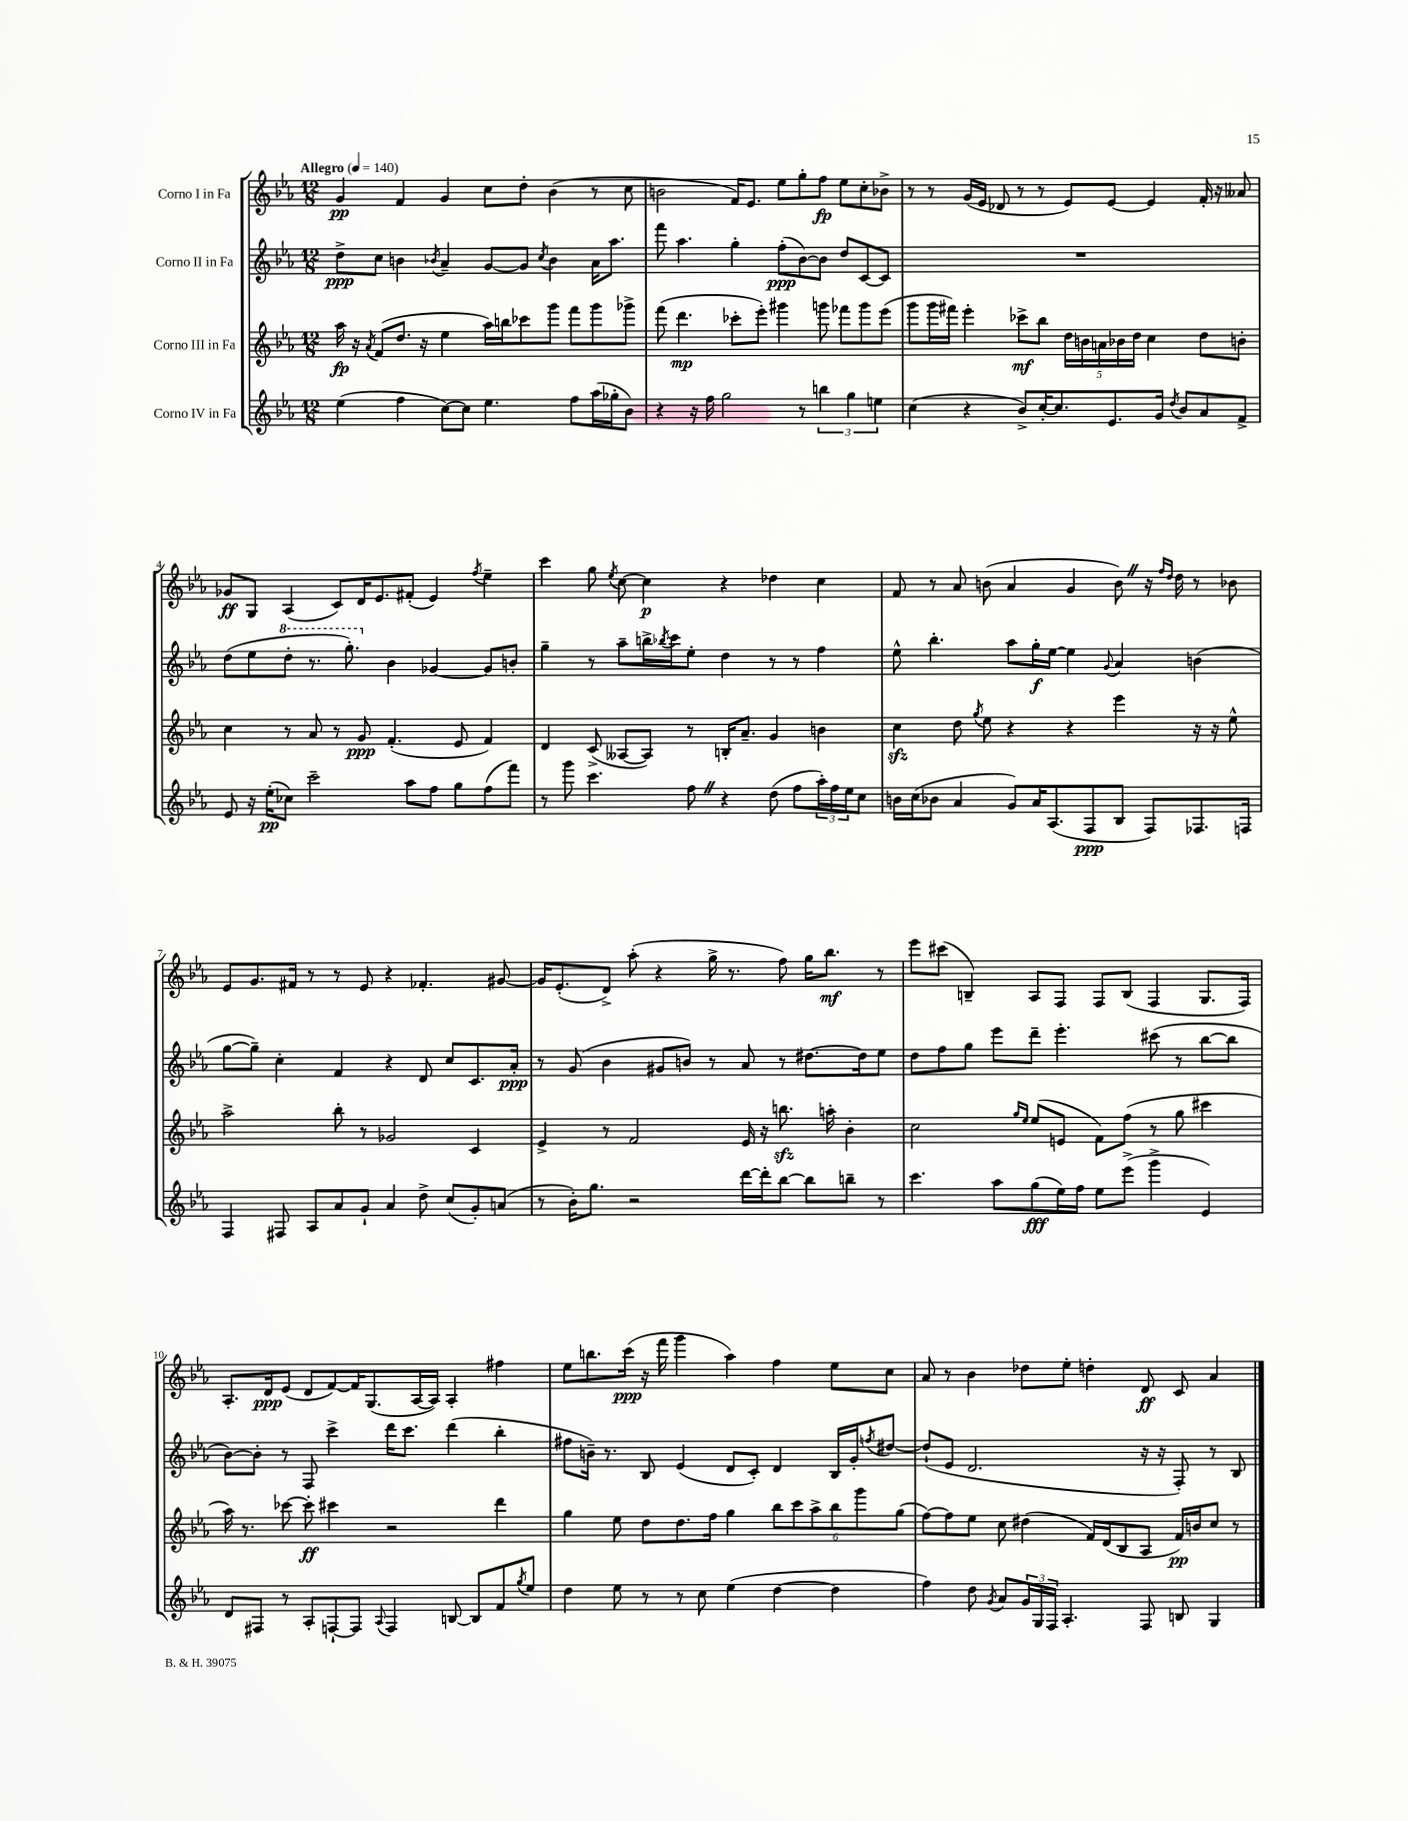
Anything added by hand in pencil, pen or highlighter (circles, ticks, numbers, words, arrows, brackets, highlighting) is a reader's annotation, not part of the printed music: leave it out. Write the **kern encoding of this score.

**kern	**dynam	**kern	**dynam	**kern	**dynam	**kern	**dynam
*part4	*part4	*part3	*part3	*part2	*part2	*part1	*part1
*staff4	*staff4	*staff3	*staff3	*staff2	*staff2	*staff1	*staff1
*I"Corno IV in Fa	*	*I"Corno III in Fa	*	*I"Corno II in Fa	*	*I"Corno I in Fa	*
*clefG2	*	*clefG2	*	*clefG2	*	*clefG2	*
*k[b-e-a-]	*	*k[b-e-a-]	*	*k[b-e-a-]	*	*k[b-e-a-]	*
*M12/8	*	*M12/8	*	*M12/8	*	*M12/8	*
*MM140	*	*MM140	*	*MM140	*	*MM140	*
=1	=1	=1	=1	=1	=1	=1	=1
!	!	!	!	!	!	!LO:TX:a:B:t=Allegro	!
(4ee-\	.	16aa-\	fp	8dd^\L	ppp	4g/	pp
.	.	16r	.	.	.	.	.
.	.	8qa-/	.	.	.	.	.
.	.	(8f/L	.	8cc\J	.	.	.
4ff\	.	8.dd/J	.	4bn\	.	4f/	.
.	.	16r	.	.	.	.	.
.	.	.	.	8qb-X/	.	.	.
[8cc\L)	.	4ee-\	.	4a-~/	.	4g/	.
8cc\J]	.	.	.	.	.	.	.
4.ee-\	.	16aa-\LL)	.	[8g/L	.	8cc\L	.
.	.	16bbn\J	.	.	.	.	.
.	.	8ccc-X\	.	8g/J]	.	8dd'\J	.
.	.	.	.	8qcc/	.	.	.
.	.	8ggg\J	.	4b-\	.	(4b-\	.
8ff\L	.	8fff\L	.	.	.	.	.
(16aa-\L	.	8ggg\	.	16a-\KL	.	8r	.
16gg-X'\J	.	.	.	8.aa-\J	.	.	.
8b-\J)	.	8ggg-X^\J	.	.	.	8cc\	.
=2	=2	=2	=2	=2	=2	=2	=2
4r	.	(8fff\	.	8fff\	.	2bn\	.
.	.	4.ddd\	mp	4.aa-\	.	.	.
16r	.	.	.	.	.	.	.
16ff\	.	.	.	.	.	.	.
2gg\	.	.	.	.	.	.	.
.	.	8ccc-X'\L	.	4gg'\	.	16f/KL)	.
.	.	.	.	.	.	8.e-/J	.
.	.	8eee-'\J)	.	.	.	.	.
.	.	4ggg#X\	.	(8ff'\L	ppp	8ee-\L	.
8r	.	.	.	[8b-\)	.	8gg'\	.
6bbn\	.	8gggn\	.	8b-\J]	.	8ff\J	fp
.	.	8fff-X\L	.	8dd/L	.	8ee-\L	.
6gg\	.	.	.	.	.	.	.
.	.	8ggg\	.	[8c/	.	8cc'\	.
6een\	.	.	.	.	.	.	.
.	.	(8eee-\J	.	8c/J]	.	8b-X^\J	.
=3	=3	=3	=3	=3	=3	=3	=3
(4cc\	.	8ggg\L	.	1.r	.	8r	.
.	.	16ggg\L	.	.	.	8r	.
.	.	16fff#X\JJ)	.	.	.	.	.
4r	.	4eee-'\	.	.	.	(16g/LL	.
.	.	.	.	.	.	16e-/JJ	.
.	.	.	.	.	.	8d-X/	.
8b-^/L)	.	8ccc-X^\L	mf	.	.	8r	.
[16cc'/K	.	8bb-\J	.	.	.	8r	.
8.cc/]	.	.	.	.	.	.	.
.	.	20dd\LL	.	.	.	8e-/L)	.
.	.	20bn\	.	.	.	.	.
.	.	20an\	.	.	.	.	.
8.e-/	.	.	.	.	.	[8e-/J	.
.	.	20b-X\	.	.	.	.	.
.	.	20dd\JJ	.	.	.	.	.
.	.	4cc\	.	.	.	4e-/]	.
16g/Jk	.	.	.	.	.	.	.
8qdd/	.	.	.	.	.	.	.
8b-/L	.	.	.	.	.	.	.
8a-/	.	8dd\L	.	.	.	16f'/	.
.	.	.	.	.	.	16r	.
8f^/J	.	8bn'\J	.	.	.	8a--X/	.
!!LO:LB:g=z
=4	=4	=4	=4	=4	=4	=4	=4
8e-/	.	4cc\	.	(8dd\L	.	8g-X/L	ff
16r	.	.	.	8ee-\	.	8G/J	.
(16ee-'\KL	pp	.	.	.	.	.	.
*	*	*	*	*8va	*	*	*
8cc-X\J)	.	8r	.	8ddd'\J	.	(4A-/	.
2ccc~\	.	8a-/	.	8.r	.	.	.
.	.	8r	.	.	.	8c/L)	.
.	.	.	.	8.ggg'\)	.	.	.
.	.	8g/	ppp	.	.	16d/K	.
.	.	.	.	.	.	8.e-/	.
*	*	*	*	*X8va	*	*	*
.	.	(4.f'/	.	4b-\	.	.	.
8aa-\L	.	.	.	.	.	(8f#X'/J	.
8ff\J	.	.	.	[4g-X/	.	4e-/)	.
8gg\L	.	8e-/	.	.	.	.	.
.	.	.	.	.	.	8qff/	.
(8ff\	.	4f/)	.	8g-/L]	.	4ee-~\	.
8fff\J)	.	.	.	8bn'/J	.	.	.
=5	=5	=5	=5	=5	=5	=5	=5
8r	.	4d/	.	4gg~\	.	4ccc\	.
8ggg\	.	.	.	.	.	.	.
4.ccc\	.	(8c^/	.	8r	.	8gg\	.
.	.	.	.	.	.	8qee-/	.
.	.	[8A--X/L	.	8aa-~\L	.	[8cc\	.
.	.	8A--/J])	.	16bbn^\L	.	4cc\]	p
.	.	.	.	8qbb-X/	.	.	.
.	.	.	.	16ccc\J	.	.	.
8ffZ\	.	8r	.	8ee-'\J	.	.	.
4r	.	16Bn'/KL	.	4dd\	.	4r	.
.	.	8.a-~/J	.	.	.	.	.
(8dd\	.	4g/	.	8r	.	4dd-X\	.
8ff\L	.	.	.	8r	.	.	.
24aa-'\L)	.	4bn\	.	4ff\	.	4cc\	.
24ff\	.	.	.	.	.	.	.
24ee-\J	.	.	.	.	.	.	.
8cc\J	.	.	.	.	.	.	.
=6	=6	=6	=6	=6	=6	=6	=6
16bn\LL	.	4cczz\	.	8ee-^^\	.	8f/	.
(16cc\J	.	.	.	.	.	.	.
8b-X\J	.	.	.	4.bb-'\	.	8r	.
4a-/	.	8dd\	.	.	.	8a-/	.
.	.	8qgg/	.	.	.	.	.
.	.	8ee-\	.	.	.	(8bn\	.
8g/L)	.	4r	.	8aa-\L	.	4a-/	.
16a-/K	.	.	.	16gg'\L	f	.	.
(8.A-/	.	.	.	[16ee-\JJ	.	.	.
.	.	4r	.	4ee-\]	.	4g/	.
8F/	ppp	.	.	.	.	.	.
.	.	.	.	8qqg/	.	.	.
8B-/J	.	4eee-\	.	4a-/	.	8bZ\)	.
8F/L)	.	.	.	.	.	16r	.
.	.	.	.	.	.	16qqff/LL	.
.	.	.	.	.	.	16qqdd/JJ	.
.	.	.	.	.	.	16dd\	.
8.F-X/	.	16r	.	(4bn\	.	8r	.
.	.	16r	.	.	.	.	.
.	.	8ee-^^\	.	.	.	8b-X\	.
16Fn/Jk	.	.	.	.	.	.	.
!!LO:LB:g=z
=7	=7	=7	=7	=7	=7	=7	=7
4F/	.	2aa-^\	.	[8gg\L	.	8e-/L	.
.	.	.	.	8gg~\J])	.	8.g/	.
8F#X/	.	.	.	4cc'\	.	.	.
.	.	.	.	.	.	16f#X/Jk	.
8A-/L	.	.	.	.	.	8r	.
8a-/	.	8bb-'\	.	4f/	.	8r	.
8g`/J	.	8r	.	.	.	8e-/	.
4a-/	.	2g-X/	.	4r	.	4r	.
8dd^\	.	.	.	8d/	.	4.f-X'/	.
(8cc/L	.	.	.	8cc/L	.	.	.
8g'/)	.	4c/	.	8.c/	.	.	.
(8an/J	.	.	.	.	.	[8g#X/	.
.	.	.	.	16a-'/Jk	ppp	.	.
=8	=8	=8	=8	=8	=8	=8	=8
8r	.	4e-^/	.	8r	.	16g#/KL]	.
.	.	.	.	.	.	(8.e-'/	.
16b-'\KL)	.	.	.	(8g/	.	.	.
8.gg\J	.	.	.	.	.	.	.
.	.	8r	.	4b-\	.	8d^/J)	.
2r	.	2f/	.	.	.	(8aa-'\	.
.	.	.	.	8g#X/L	.	4r	.
.	.	.	.	8bn/J)	.	.	.
.	.	.	.	8r	.	16gg^\	.
.	.	.	.	.	.	8.r	.
[16ddd\LL	.	16e-/	.	8a-/	.	.	.
16ddd'\J]	.	16r	.	.	.	.	.
[8bb-\J	.	8.bbnzz\	.	8r	.	8ff\)	.
8bb-\L]	.	.	.	[8.dd#X\L	.	16gg\KL	.
.	.	16aan'\	.	.	.	8.bb-\J	mf
8bbn~\J	.	4b-'\	.	.	.	.	.
.	.	.	.	16dd#\k]	.	.	.
8r	.	.	.	8ee-\J	.	8r	.
=9	=9	=9	=9	=9	=9	=9	=9
4.ccc\	.	2cc\	.	8dd\L	.	8eee-\L	.
.	.	.	.	8ff\	.	(8ccc#X\J	.
.	.	.	.	8gg\J	.	4Bn~/)	.
8aa-\L	.	.	.	8eee-\L	.	.	.
.	.	16qqgg/LL	.	.	.	.	.
.	.	16qqee-/JJ	.	.	.	.	.
(8gg\	fff	(8ee-/L	.	8ddd~\J	.	8A-/L	.
16ee-\L)	.	8en/J	.	4.eee-'\	.	8F/J	.
16ff\JJ	.	.	.	.	.	.	.
8ee-\L	.	8f\L)	.	.	.	8F/L	.
(8eee-^\J	.	(8ff\J	.	.	.	(8B/J	.
4ggg^\	.	8r	.	(8ccc#X\	.	4F/	.
.	.	8gg\	.	8r	.	.	.
4e-/)	.	4ccc#X\	.	[8bb-\L	.	8.G/L	.
.	.	.	.	8bb-\J]	.	.	.
.	.	.	.	.	.	16F/Jk)	.
!!LO:LB:g=z
=10	=10	=10	=10	=10	=10	=10	=10
8d/L	.	16aa-\)	.	[8b-\L)	.	8.A-'/L	.
.	.	8.r	.	.	.	.	.
8F#X/J	.	.	.	8b-'\J]	.	.	.
.	.	.	.	.	.	16d/k	ppp
8r	.	[8ccc-X\	.	8r	.	(8e-/J	.
8A-'/L	.	8ccc-'\]	ff	8F/	.	8d/L	.
[8Fn`/	.	4ccc#X\	.	4ccc^\	.	[8f/)	.
8F/J]	.	.	.	.	.	16f/K]	.
.	.	.	.	.	.	(8.G/	.
8qqA-/	.	.	.	.	.	.	.
4F/	.	2r	.	16ddd\KL	.	.	.
.	.	.	.	8.ccc\J	.	.	.
.	.	.	.	.	.	[16A-/L	.
.	.	.	.	.	.	16A-/JJ])	.
[8Bn/	.	.	.	(4ddd\	.	4A-'/	.
8B/L]	.	.	.	.	.	.	.
8f/	.	4ddd\	.	4bb-'\	.	4ff#X\	.
8qgg/	.	.	.	.	.	.	.
8ee-/J	.	.	.	.	.	.	.
=11	=11	=11	=11	=11	=11	=11	=11
4dd\	.	4gg\	.	8ff#X\L	.	8ee-\L	.
.	.	.	.	16bn~\Jk)	.	8.bbn\	.
.	.	.	.	8.r	.	.	.
8ee-\	.	8ee-\	.	.	.	.	.
.	.	.	.	.	.	(16ccc\Jk	ppp
8r	.	8dd\L	.	8B-/	.	16r	.
.	.	.	.	.	.	16fff\	.
8r	.	8.dd\	.	(4e-/	.	4ggg\	.
8cc\	.	.	.	.	.	.	.
.	.	16ff\Jk	.	.	.	.	.
(4ee-\	.	4gg\	.	8d/L	.	4aa-\)	.
.	.	.	.	8c'/J)	.	.	.
[4dd\	.	12bb-\L	.	4d/	.	4ff\	.
.	.	12ccc\	.	.	.	.	.
.	.	12aa-^\	.	.	.	.	.
4dd\]	.	12bb-\	.	16B-/LL	.	8ee-\L	.
.	.	.	.	16g'/J	.	.	.
.	.	12ggg\	.	.	.	.	.
.	.	.	.	8qffn/	.	.	.
.	.	.	.	[8dd#X/J	.	8cc\J	.
.	.	(12gg\J	.	.	.	.	.
=12	=12	=12	=12	=12	=12	=12	=12
4ff\)	.	[8ff\L)	.	(8dd#`/L]	.	8a-/	.
.	.	8ff\]	.	8e-/J	.	8r	.
8dd\	.	8ee-\J	.	2.d/	.	4b-\	.
8qg/	.	.	.	.	.	.	.
8a-/L	.	8cc\	.	.	.	.	.
24g/L	.	(4dd#X\	.	.	.	8dd-X\L	.
24G/	.	.	.	.	.	.	.
24F/JJ	.	.	.	.	.	.	.
4.A-'/	.	.	.	.	.	8ee-'\J	.
.	.	16f/LL)	.	.	.	4ddn'\	.
.	.	(16d/J	.	.	.	.	.
.	.	8B-/	.	.	.	.	.
8F/	.	8A-/J	.	16r	.	8d/	ff
.	.	.	.	16r	.	.	.
8Bn/	.	16f/LL)	pp	8F'/)	.	8c/	.
.	.	16bn/J	.	.	.	.	.
4G/	.	8cc/J	.	8r	.	4a-/	.
.	.	8r	.	8B-/	.	.	.
==	==	==	==	==	==	==	==
*-	*-	*-	*-	*-	*-	*-	*-
